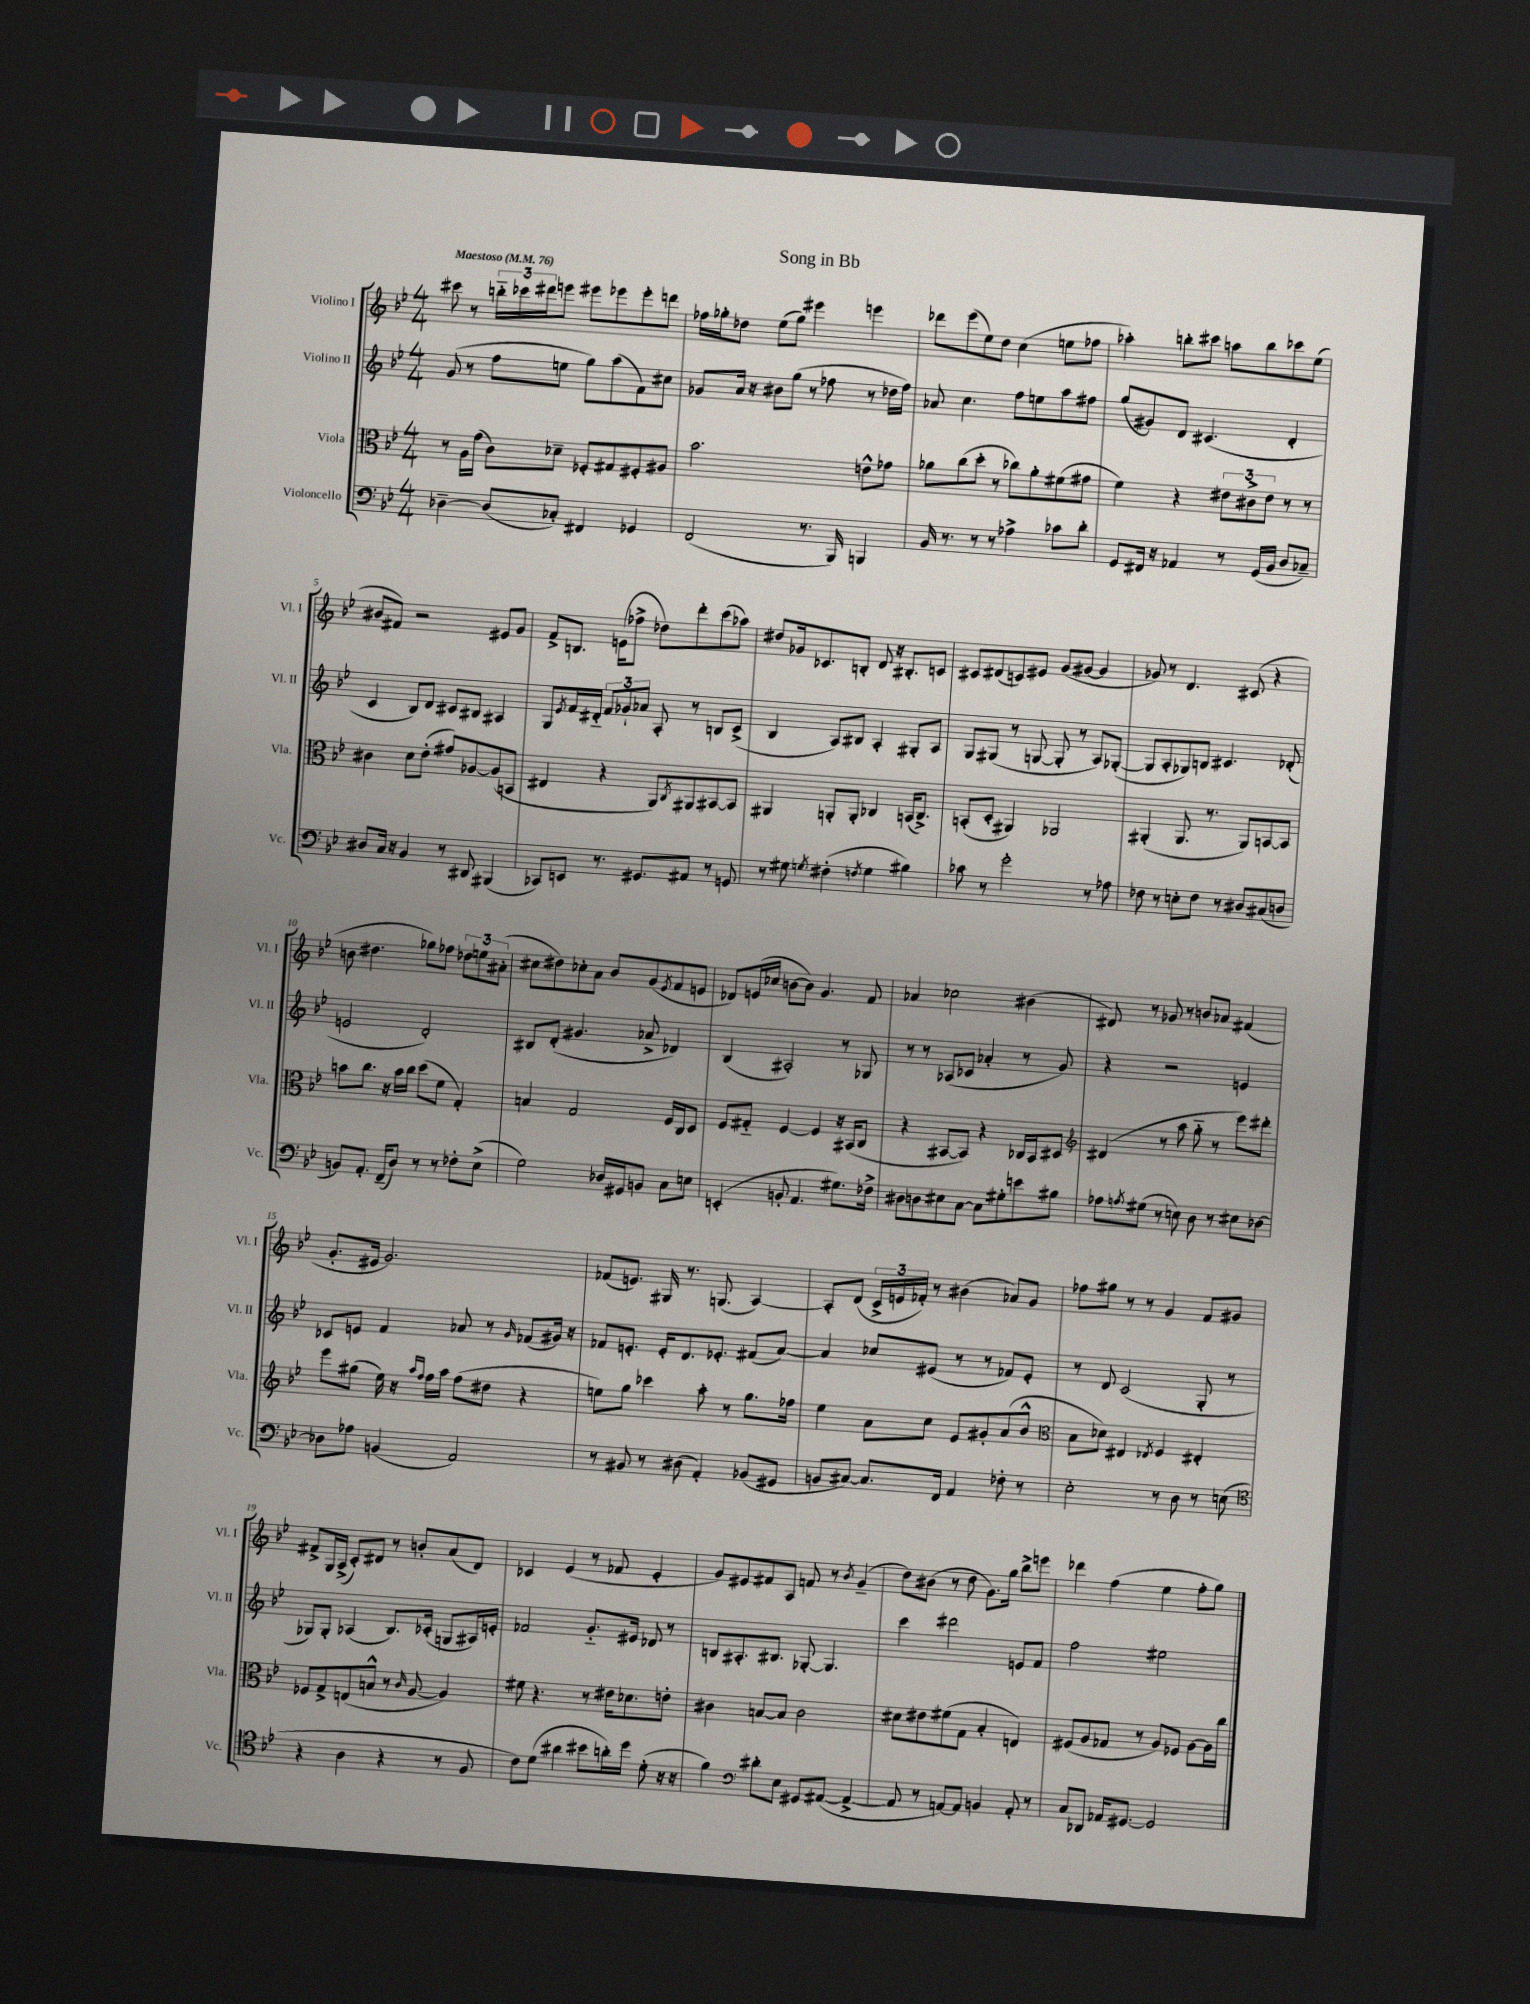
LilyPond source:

\header { title = "Song in Bb" }
<<
\new StaffGroup <<
\new Staff = "s0" \with { instrumentName = "Violino I" shortInstrumentName = "Vl. I" } {
    \clef treble \key bes \major \numericTimeSignature \time 4/4 \tempo "Maestoso" 4 = 76
    cis'''8 r8 \tuplet 3/2 { b''16-_ ces'''16 dis'''16 } e'''8 eis'''8 ees'''8 ees'''8-. d'''8 |
    fes''16 ges''16-. des''8 ees''8( ges''8) eis'''4 e'''4 |
    des'''8 ees'''8( ees''8) d''8 c''4( e''8 fes''8 |
    aes''4-.) b''8-. cis'''8 a''8 b''8 ces'''8 ees''8( |
    bis'8 fis'8) r2 eis'8 g'8 |
    f'8-> b8. e'16( fes''8-> des''8) d'''8-. c'''8( aes''8) |
    dis''8 ges'16 ces'8. b8-. d'8 r16 bis8.-. c'8 |
    cis'8 dis'8( c'8) eis'8 g'8( gis'8~ gis'4 |
    ges'8) r8 d'4. cis'8( r4 |
    b'8 dis''4. ges''8) fes''8 \tuplet 3/2 { des''8 e''8 ais'8-.( } |
    cis''8 dis''8) ces''8-. a'8 bes'8 g'8( \acciaccatura { ees'8 } f'8 e'8 |
    des'8) e'16( ces''16 b'8~ b'8) g'4. f'8 |
    aes'4 ces''2 bis'4( |
    dis'8) r8 ges'8 r8 b'8 aes'8 fis'4( |
    g'8.-. eis'16 g'2.) |
    fes'8( e'8.) gis16 r8. g8.( a4~) |
    a8-. d'8( \tuplet 3/2 { c'16-> e'16 fes'16-.) } r8 bis'4( aes'8) g'8 |
    fes''8 gis''8 r8 r8 g'4 f'8 gis'8 |
    fis'8-> g16 a16->( c'8-.) dis'8 r8 b'8-. a'8( dis'8) |
    ces'4 ees'4( r8 fes'8 ees'4-. |
    g'8) eis'8 fis'8 a8 f'8 r8 \acciaccatura { bes'8 } g'4--( |
    d''8) bis'8( r8 d''8 g'8.) g''16 bes''8-> e'''8 |
    des'''4 f''4( ees''4 f''8-. g''8) \bar "|." |
}
\new Staff = "s1" \with { instrumentName = "Violino II" shortInstrumentName = "Vl. II" } {
    \clef treble \key bes \major \numericTimeSignature \time 4/4
    g'8( r8 f''8 e''8 g''8) a''8( f'8) cis''8 |
    ges'8 a'16 r16 bis'8 g''8( r8 fes''8 r8 des''16 fes''16) |
    aes'8 c''4. f''8 e''8 a''8 fis''8 |
    g''8( gis'8) d'8 cis'4.( d'4-. |
    c'4 bes8) d'8 cis'8 bis8 ais4 |
    g8 \acciaccatura { ees'8 } f'16 dis'16-_ \tuplet 3/2 { f'8 ges'8-! aes'8 } a8-. r8 b8 c'8->( |
    bes4 a8) bis8 a4-. gis8-. a8 |
    g8 gis8( r8 g8~ g8-. r8 a8) ges8~-.( |
    ges8 a8-. ges8) b8 cis'4. des'8-.( |
    e'2 d'2-.) |
    bis8 d'8-.( gis'4. aes'8-> des'4) |
    bes4( ais2-.) r8 ges8 |
    r8 r8 aes8( ces'8 aes'4-. r8 g'8) |
    r4 r2 e'4 |
    ces'8 e'8 f'4 aes'8 r8 \grace { g'16 } fes'8( gis'16) r16 |
    fes'8 e'8.-. e'16-. d'8. ees'8.-. fis'8( a'8~) |
    a'4 ces''8 eis'8( r8 r8 fes'8) eis'8-. |
    r8 d'8 c'2( g8-. r8 |
    ges8) ges8-. aes4( bes8.) ces'16-.( g8 ais16) e'16-. |
    fes'2 g'8.-_ eis'16 des'8 r8 |
    b8 ais8.-. bis8. ges8~-. ges4. |
    c'''4 dis'''2 e'8 f'8 |
    f''2 eis''2 \bar "|." |
}
\new Staff = "s2" \with { instrumentName = "Viola" shortInstrumentName = "Vla." } {
    \clef alto \key bes \major \numericTimeSignature \time 4/4
    r8 a16 g'16( c'8) des'8-- fes8-. gis8 fis8-. ais8 |
    bes'2. e'8-^ ges'8 |
    aes'8 c''8( d''8-. r8 ces''8) aes'8-. fis'8( gis'8 |
    f'4) r4 \tuplet 3/2 { eis'8 cis'8-> eis'8 } r8 r8 |
    cis'4 d'8 ees'8-.( gis'8) aes8~ aes8( b,8 |
    eis4 r4 a,8) \acciaccatura { c8 } ais,8 bis,8~ bis,8 |
    ais,4 a,8-. a,8-. ces4 b,16( ces8.->) |
    b,8-.( d8-. ais,4) aes,2 |
    ais,4-.( ais,8. r8. ais,8) b,8~ b,8 |
    b'8 c''8. r16 b'16 c''16 d''8( f'8 g4-.) |
    b4 g2 f16 c16 d8 |
    f8 gis8-_ f4~ f4 r16 bis,16( c8 |
    r4 bis,8~ bis,8) r4 ces16 bis,16 dis8 |
    \clef treble dis'4( r8 a''8 g''8-_ r8 ees'''8) dis'''8-. |
    ees'''8 gis''8( ees''16) r16 \grace { a''16 f''16 } f''16 a''16 f''8( dis''8 r4 |
    e''8) g''8 ces'''4 a''8-. r8 g''8. fes''16 |
    ees''4 a'8 c''8 ees'8 gis'8-. a'8( bes'8-^ |
    \clef alto bes8 des'8) eis4 \acciaccatura { ees8 } f4 eis4-. |
    fes8 g8-> e8( b8-^ r8 \grace { c'16 } a8~ a4) |
    fis'8 r4. r8 eis'16 des'8. e'8-. |
    cis'4 b8~ b8 cis'2 |
    dis'8 eis'8 fis'8( g8 bes4-. e4) |
    fis8( a8 ges8 r8 a8) fes8 a8~ a16 c''16 \bar "|." |
}
\new Staff = "s3" \with { instrumentName = "Violoncello" shortInstrumentName = "Vc." } {
    \clef bass \key bes \major \numericTimeSignature \time 4/4
    des4~-- des8( ces8-.) fis,4 ges,4 |
    f,2( r8. bes,,16) b,,4 |
    bes,16 r8. r8 r8 aes4-> ces'8 d'8-. |
    g,8 fis,16 r16 aes,4 r8 g,16( bes,16 d8 ces8--) |
    dis8 c16 r16 bes,4 r8 dis,8 bis,,4( |
    ces,8) e,8 r8. gis,8. ais,8 r8 g,8 |
    r8 gis8 \acciaccatura { g8 } fis4-.( \acciaccatura { f8 } g4 bis4) |
    ces'8 r8 g'2-. r8 aes8 |
    fes8 r8 e8-. fes8 r8 dis8 cis8( d8 |
    b,8) a,8.-. f,16--( d8) r8 r8 fes8-. ees8->( |
    g2) des16 gis,16 b,8 c8 e8 |
    e,4-.( b,8-. a,4. gis8.) fes16-> |
    dis8 d8 eis8 c8~ c8 gis8-. e'8 bis8 |
    aes8 \acciaccatura { a8 } gis8( r8 e8) d8 r8 eis8 des8~ |
    des8 aes8 b,4( a,2) |
    r8 bis,8 r8 dis8( a,4-.) bes,8( gis,8 |
    b,8 cis8~) cis8. f,16 a,4 fes8-. r8 |
    ees2-. r8 d8 r8 e8( |
    \clef tenor r4 a4 r4 r8 f8 |
    c'8) d'8( ais'4 bis'8 a'16-.) d''16 d'8-.( r16 r16 |
    f'4) \clef bass dis'8-. ees8 gis,8 ais,8~( ais,4~-> |
    ais,8 r8 a,8~) a,8 b,4 a,8-. r8 |
    c8 des,8 aes,16 gis,8.~ gis,2 \bar "|." |
}
>>
>>
